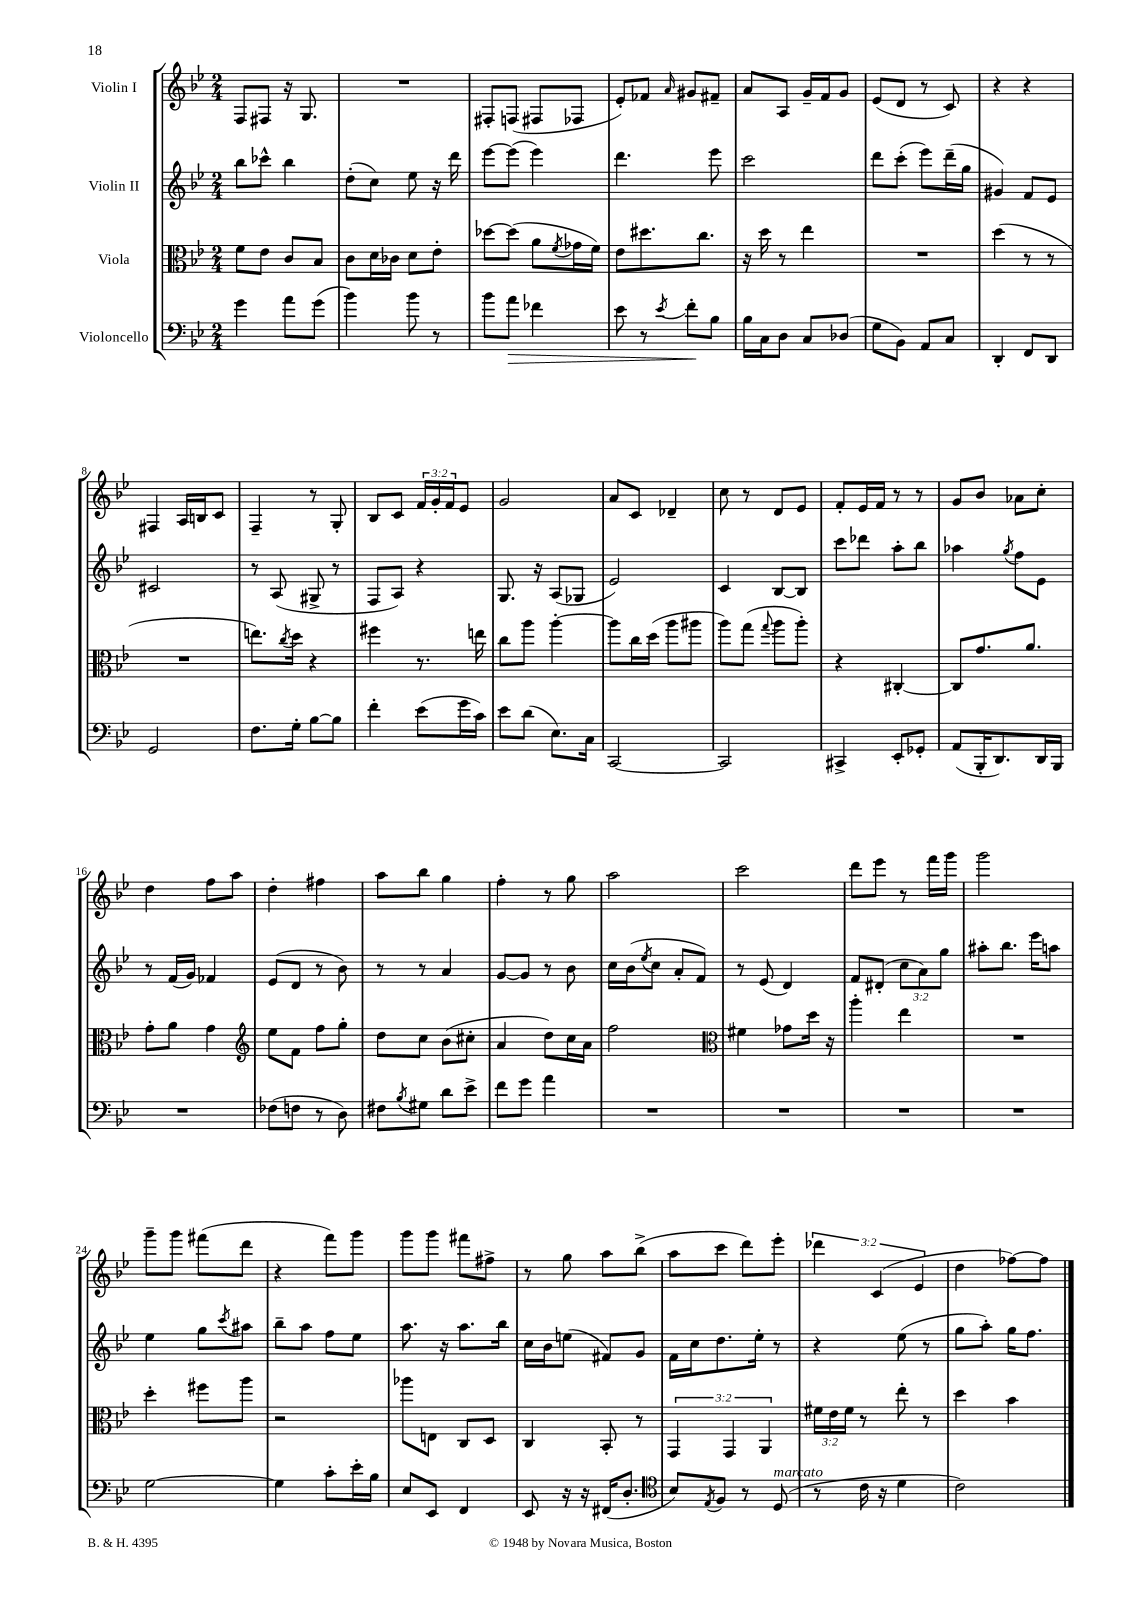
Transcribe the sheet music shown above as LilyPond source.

<<
\new StaffGroup <<
\new Staff = "s0" \with { instrumentName = "Violin I" } {
    \clef treble \key bes \major \numericTimeSignature \time 2/4 \override Staff.TupletNumber.text = #tuplet-number::calc-fraction-text
    f8 fis8 r16 g8. |
    R2 |
    fis8-. f8( fis8 fes8 |
    ees'8-.) fes'8 \grace { a'16 } gis'8 fis'8-- |
    a'8 a8 g'16-- f'16 g'8 |
    ees'8( d'8 r8 c'8) |
    r4 r4 |
    fis4 a16 b16 c'8 |
    f4-- r8 g8-. |
    bes8 c'8 \tuplet 3/2 { f'16 g'16-. f'16 } ees'8 |
    g'2 |
    a'8 c'8 des'4-- |
    c''8 r8 d'8 ees'8 |
    f'8-. ees'16 f'16 r8 r8 |
    g'8 bes'8 aes'8 c''8-. |
    d''4 f''8 a''8 |
    d''4-. fis''4 |
    a''8 bes''8 g''4 |
    f''4-. r8 g''8 |
    a''2 |
    c'''2 |
    d'''8 ees'''8 r8 f'''16 g'''16 |
    g'''2 |
    g'''8-- g'''8 fis'''8( d'''8 |
    r4 f'''8) g'''8 |
    g'''8 g'''8 fis'''8 fis''8-> |
    r8 g''8 a''8 bes''8->( |
    a''8 c'''8 d'''8) ees'''8-. |
    \tuplet 3/2 { des'''4 c'4( ees'4 } |
    d''4 fes''8~) fes''8 \bar "|." |
}
\new Staff = "s1" \with { instrumentName = "Violin II" } {
    \clef treble \key bes \major \numericTimeSignature \time 2/4 \override Staff.TupletNumber.text = #tuplet-number::calc-fraction-text
    bes''8 ces'''8-^ bes''4 |
    d''8-.( c''8) ees''8 r16 d'''16 |
    ees'''8~ ees'''8( ees'''4) |
    d'''4. ees'''8 |
    c'''2 |
    d'''8 c'''8-.( ees'''8) d'''16--( g''16 |
    gis'4) f'8 ees'8 |
    cis'2 |
    r8 a8( gis8-> r8 |
    f8 a8) r4 |
    g8. r16 a8( ges8 |
    ees'2) |
    c'4 bes8~ bes8 |
    c'''8 des'''8 a''8-. bes''8 |
    aes''4 \acciaccatura { g''8 } f''8 ees'8 |
    r8 f'16( g'16) fes'4 |
    ees'8( d'8 r8 bes'8) |
    r8 r8 a'4 |
    g'8~ g'8 r8 bes'8 |
    c''16 bes'16( \acciaccatura { ees''8 } c''8 a'8-. f'8) |
    r8 ees'8( d'4) |
    f'8 dis'8-.( \tuplet 3/2 { c''8 a'8) g''8 } |
    ais''8-. bes''8. ees'''16 a''8 |
    ees''4 g''8 \acciaccatura { c'''8 } ais''8 |
    bes''8-- a''8 f''8 ees''8 |
    a''8. r16 a''8. bes''16 |
    c''16 bes'16 e''8( fis'8) g'8 |
    f'16 c''16 d''8. ees''16-. r8 |
    r4 ees''8( r8 |
    g''8 a''8-.) g''16 f''8. \bar "|." |
}
\new Staff = "s2" \with { instrumentName = "Viola" } {
    \clef alto \key bes \major \numericTimeSignature \time 2/4 \override Staff.TupletNumber.text = #tuplet-number::calc-fraction-text
    f'8 ees'8 c'8 bes8 |
    c'8 d'16 ces'16 d'8 ees'8-. |
    des''8~ des''8( a'8 \acciaccatura { f'8 } ges'16 f'16) |
    ees'8 dis''8. c''8. |
    r16 d''16 r8 ees''4 |
    R2 |
    d''4( r8 r8 |
    R2 |
    e''8.) \acciaccatura { c''8 } d''16 r4 |
    fis''4 r8. e''16 |
    c''8 a''8 a''4~-. |
    a''8 c''16 d''16( a''8 ais''8 |
    a''8) g''8( \appoggiatura { g''8 } a''8 a''8-.) |
    r4 cis4~-. |
    cis8 g'8. a'8. |
    g'8-. a'8 g'4 |
    \clef treble ees''8 f'8 f''8 g''8-. |
    d''8 c''8 bes'8( cis''8-. |
    a'4 d''8) c''16 a'16 |
    f''2 |
    \clef alto fis'4 ges'8 d''16 r16 |
    a''4-. ees''4 |
    R2 |
    d''4-. fis''8 a''8 |
    r2 |
    aes''8 e8 c8 d8 |
    c4 bes,8-. r8 |
    \tuplet 3/2 { g,4 g,4 a,4 } |
    \tuplet 3/2 { fis'16 ees'16 fis'16 } r8 ees''8-. r8 |
    d''4 bes'4 \bar "|." |
}
\new Staff = "s3" \with { instrumentName = "Violoncello" } {
    \clef bass \key bes \major \numericTimeSignature \time 2/4
    g'4 a'8 g'8( |
    bes'4) bes'8 r8 |
    bes'8 a'8\> fes'4 |
    ees'8 r8 \acciaccatura { ees'8 } f'8-.\! bes8 |
    bes16 c16 d8 c8 des8( |
    g8 bes,8) a,8 c8 |
    d,4-. f,8 d,8 |
    g,2 |
    f8. g16-. bes8~ bes8 |
    f'4-. ees'8( g'16 c'16) |
    ees'8 d'8( ees8.) c16 |
    c,2~ |
    c,2 |
    cis,4-> ees,8-. ges,8-. |
    a,8( bes,,16-. d,8.) d,16 bes,,16 |
    R2 |
    fes8( f8 r8 d8) |
    fis8 \acciaccatura { bes8 } gis8 d'8 ees'8-> |
    f'8 g'8 a'4 |
    R2 |
    R2 |
    R2 |
    R2 |
    g2~ |
    g4 c'8-. ees'16-. bes16 |
    ees8 ees,8 f,4 |
    ees,8 r16 r16 fis,16( d8.-. |
    \clef tenor bes8) \acciaccatura { ees8 } f8 r8 d8^\markup { \italic "marcato" }( |
    r8 c'16 r16 d'4 |
    c'2) \bar "|." |
}
>>
>>
